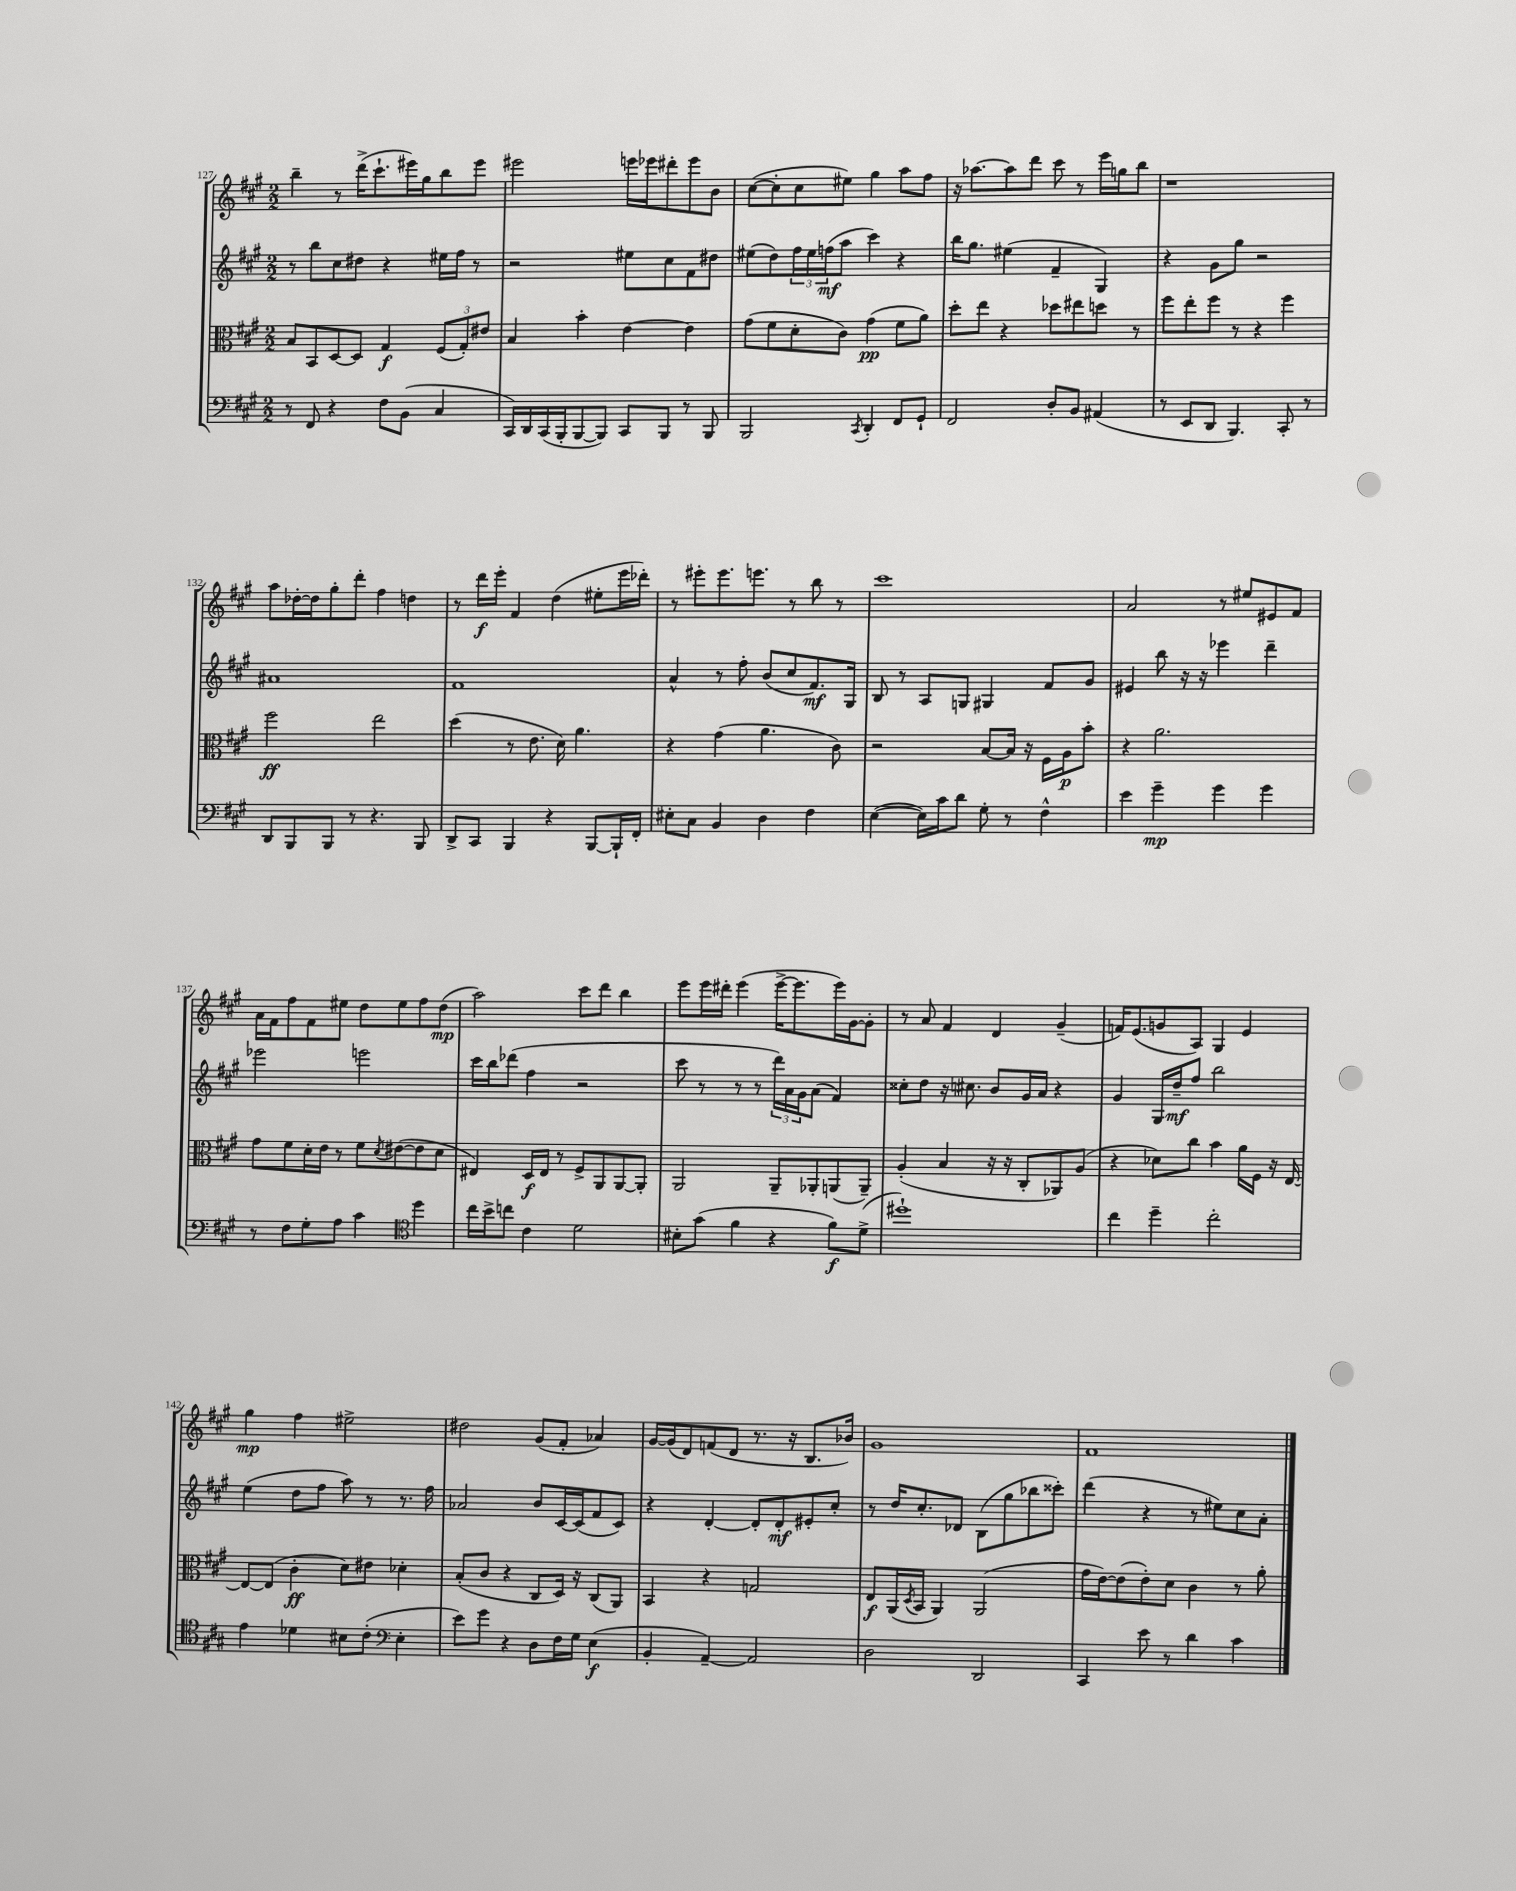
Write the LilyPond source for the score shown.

<<
\new StaffGroup <<
\new Staff = "s0" {
    \clef treble \key a \major \numericTimeSignature \time 2/2
    b''4-- r8 d'''16->( cis'''8.-! eis'''16) gis''16 b''8 eis'''8 |
    eis'''2 e'''16 ees'''16 dis'''8-. ees'''8 b'8 |
    cis''8~( cis''8-. cis''8 eis''8) gis''4 a''8 fis''8 |
    r16 aes''8.~ aes''8 d'''8 cis'''8 r8 e'''16 g''16 b''8 |
    r1 |
    a''8 des''16~-. des''16 gis''8-. d'''8-. fis''4 d''4 |
    r8 d'''16\f e'''16-. fis'4 d''4( eis''8-. e'''16 des'''16-.) |
    r8 eis'''8-. eis'''8. e'''8. r8 b''8 r8 |
    cis'''1 |
    a'2 r8 eis''8 eis'8 fis'8 |
    a'16 fis'16 fis''8 fis'8 eis''8 d''8 eis''8 fis''8 d''8\mp( |
    a''2) cis'''8 d'''8 b''4 |
    e'''8 e'''16 dis'''16-. e'''4( e'''16~-> e'''8. e'''16) gis'16~ gis'8-. |
    r8 a'8 fis'4 d'4 gis'4--( |
    f'16) e'8.( g'8 a8) gis4 e'4 |
    gis''4\mp fis''4 eis''2-> |
    dis''2 gis'8( fis'8-. aes'4) |
    gis'16~ gis'16( d'8) f'8( d'8 r8. r16 b8. bes'16) |
    gis'1 |
    fis'1 \bar "|." |
}
\new Staff = "s1" {
    \clef treble \key a \major \numericTimeSignature \time 2/2
    r8 b''8 cis''8 dis''8 r4 eis''16 fis''16 r8 |
    r2 eis''8 cis''8 fis'8 dis''8 |
    eis''8( d''8) \tuplet 3/2 { fis''16 eis''16 f''16\mf( } a''8 cis'''4) r4 |
    b''16 gis''8. eis''4( fis'4-- gis4) |
    r4 gis'8 gis''8 r2 |
    ais'1 |
    fis'1 |
    a'4-^ r8 fis''8-. b'8( cis''8 fis'8.\mf) gis16 |
    b8 r8 a8 g8 gis4 fis'8 gis'8 |
    eis'4 b''8 r16 r16 ees'''4 d'''4-- |
    ees'''2 e'''2 |
    cis'''16 b''16 des'''8( fis''4 r2 |
    cis'''8 r8 r8 r8 \tuplet 3/2 { d'''16) a'16 gis'16 } a'8( fis'4) |
    cisis''8-. d''8 r16 cis''8. b'8 gis'16 a'16 r4 |
    gis'4 gis16 d''16--\mf fis''8 b''2 |
    e''4( d''8 fis''8 a''8) r8 r8. fis''16 |
    aes'2 b'8 cis'16~ cis'16( fis'8 cis'8) |
    r4 d'4~-. d'8-. d'8-.\mf eis'8-. cis''8-. |
    r8 d''16 cis''8.-. des'8 b8( gis''8 bes''8 cisis'''8-.) |
    d'''4( r4 r8 eis''8) cis''8 a'8-. \bar "|." |
}
\new Staff = "s2" {
    \clef alto \key a \major \numericTimeSignature \time 2/2
    b8 b,8 d8~ d8 gis4\f \tuplet 3/2 { fis8( gis8-.) eis'8 } |
    b4 b'4-. e'4~ e'4 |
    gis'8( fis'8 d'8-. cis'8) gis'4\pp( fis'8 a'8) |
    d''8-. e''8 r4 des''8 eis''8 d''8 r8 |
    fis''8 e''8-. fis''8 r8 r4 fis''4 |
    fis''2\ff e''2 |
    d''4( r8 e'8. d'16) a'4. |
    r4 gis'4( a'4. cis'8) |
    r2 b8~ b16 r16 fis16 a16\p b'8-. |
    r4 a'2. |
    gis'8 fis'8 d'16-. e'16 r8 fis'8 \acciaccatura { d'8 } eis'8~( eis'8 d'8 |
    eis4) d16\f eis16 r8 fis8-> a,8 a,8~ a,8-. |
    a,2 a,8-- aes,8-. a,8( a,8--) |
    a4-.( b4 r16 r16 cis8-. aes,8) a8( |
    r4 des'8) cis''8 b'4 a'16 fis16 r16 e16~ |
    e8~ e8( cis'4-.\ff d'8) eis'8 des'4-. |
    b8-.( cis'8 r4 cis8 d16) r16 cis8( a,8) |
    b,4 r4 g2 |
    e8\f a,16( \acciaccatura { d8 } b,16 a,4) a,2( |
    gis'16 e'16~) e'8( e'8-.) d'8 cis'4 r8 a'8-. \bar "|." |
}
\new Staff = "s3" {
    \clef bass \key a \major \numericTimeSignature \time 2/2
    r8 fis,8 r4 fis8 b,8( cis4 |
    cis,16) d,16 cis,16( b,,16-. b,,8~ b,,8) cis,8 b,,8 r8 b,,8 |
    b,,2 \acciaccatura { cis,8 } d,4-. fis,8 gis,8-! |
    fis,2 d8-. b,8 ais,4( |
    r8 e,8 d,8 b,,4.) cis,8-. r8 |
    d,8 b,,8 b,,8 r8 r4. b,,8 |
    d,8-> cis,8 b,,4 r4 b,,8~ b,,16-! fis,16-. |
    eis8-. cis8 b,4 d4 fis4 |
    e4~( e16) cis'16 d'8 gis8-. r8 fis4-^ |
    e'4 gis'4--\mp gis'4 gis'4 |
    r8 fis8 gis8-. a8 cis'4 \clef tenor d''4 |
    cis''16 b'16-> c''8 cis'4 d'2 |
    bis8-. gis'8( fis'4 r4 fis'8\f) d'8->( |
    dis''1-!) |
    cis''4 d''4-- cis''2-. |
    e'4 des'4 bis8 cis'8-.( \clef bass e4-. |
    e'8) gis'8 r4 d8 fis16 gis16 e4\f( |
    b,4-. a,4~--) a,2 |
    d2 d,2 |
    cis,4 e'8 r8 d'4 cis'4 \bar "|." |
}
>>
>>
\layout { \context { \Score currentBarNumber = #127 } }
